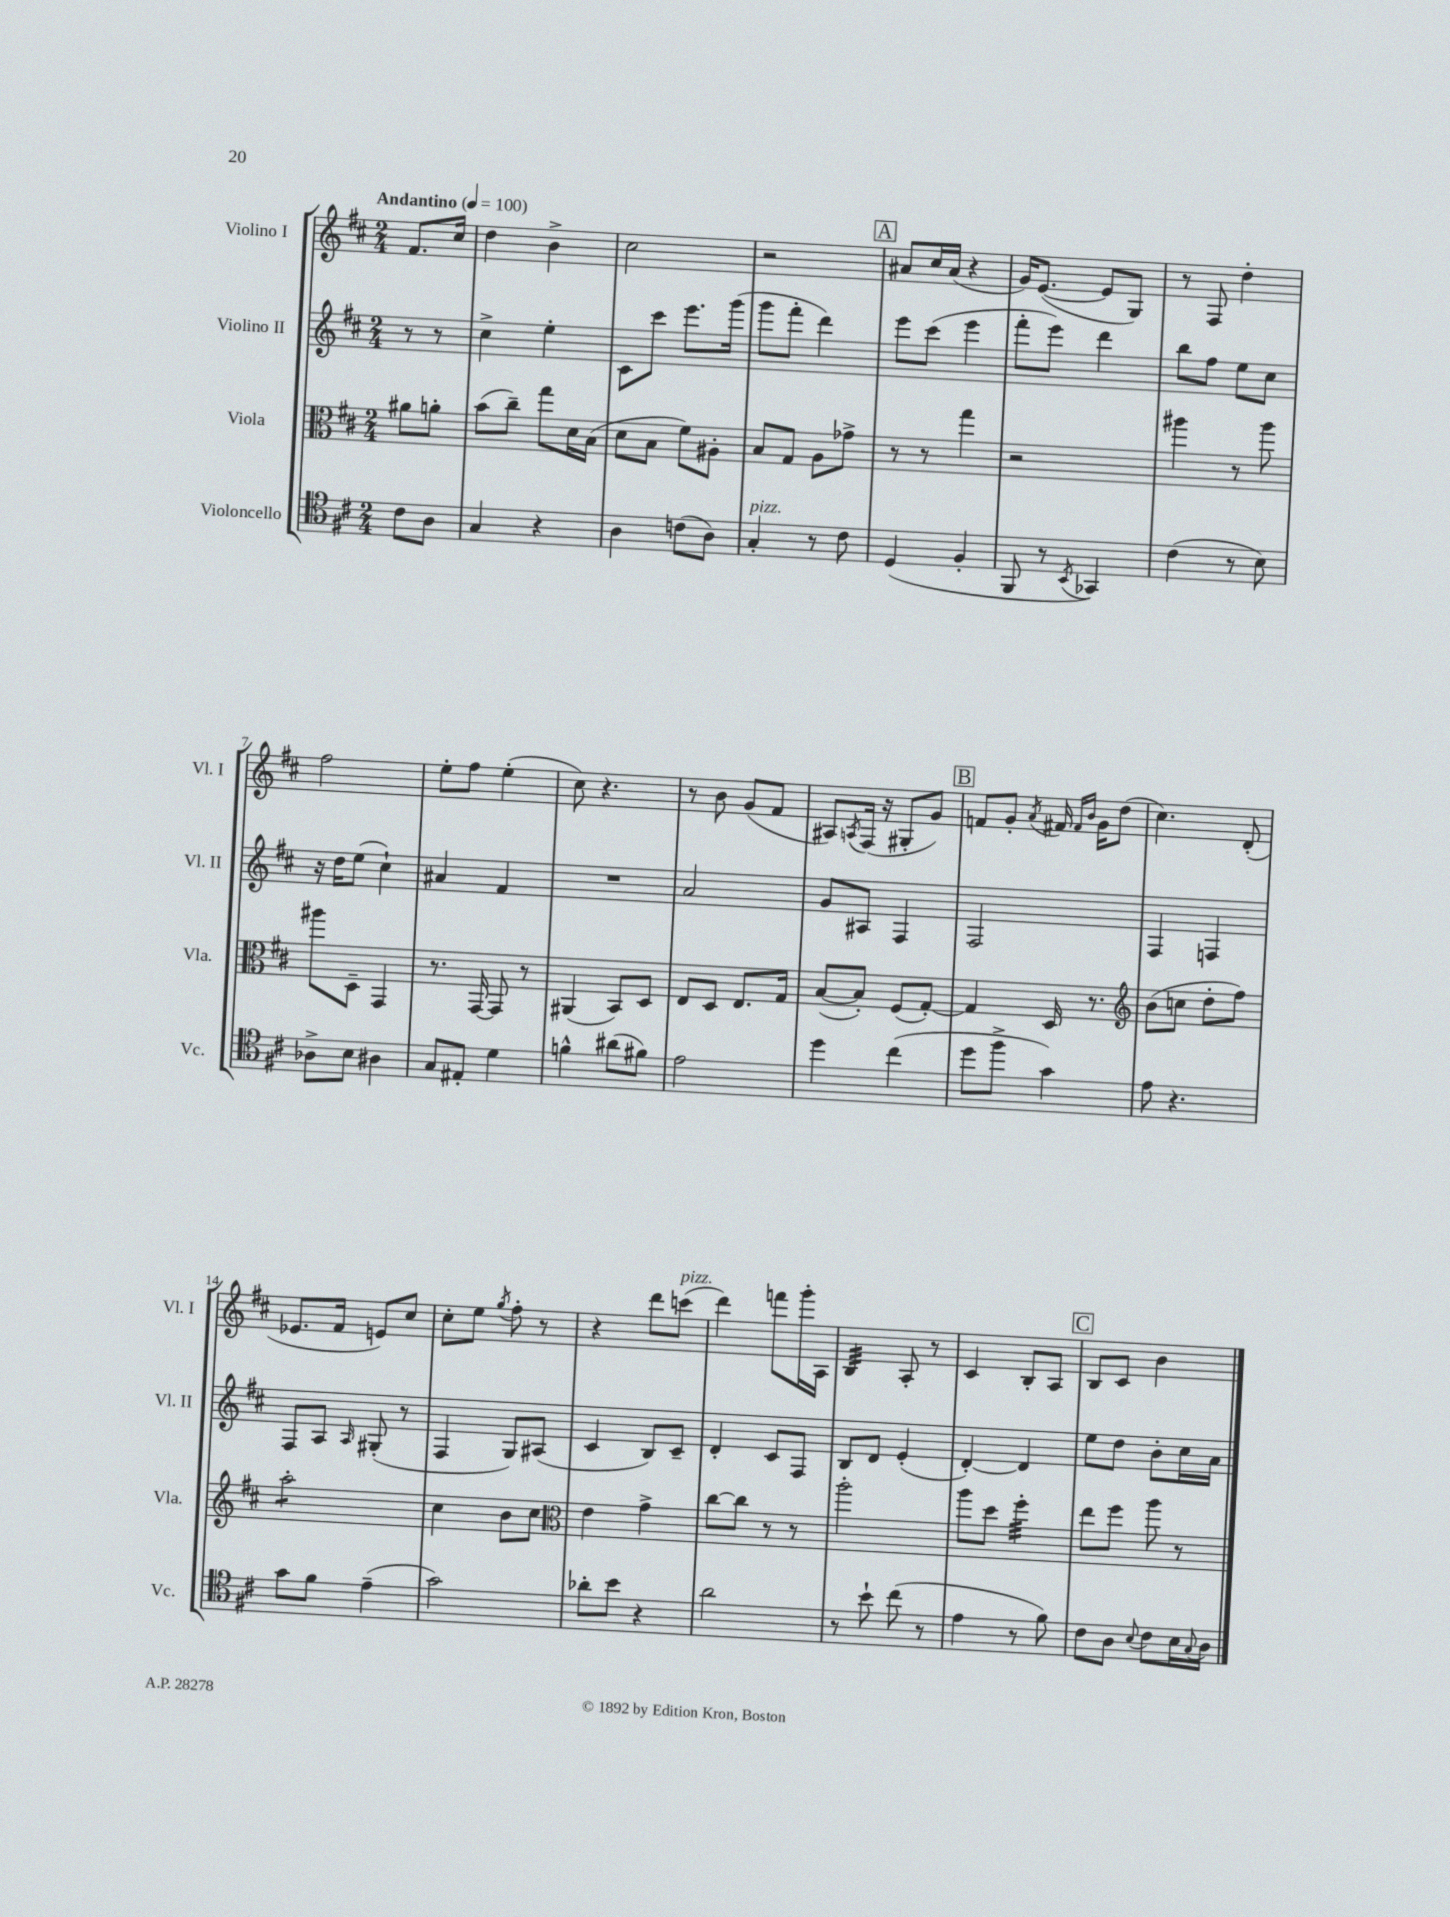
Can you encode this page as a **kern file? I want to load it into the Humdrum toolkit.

**kern	**kern	**kern	**kern
*staff4	*staff3	*staff2	*staff1
*clefC4	*clefC3	*clefG2	*clefG2
*k[f#c#]	*k[f#c#]	*k[f#c#]	*k[f#c#]
*M2/4	*M2/4	*M2/4	*M2/4
*MM100	*MM100	*MM100	*MM100
8c#\L	8a#\L	8r	8.f#/L
8A\J	8a'\J	8r	.
.	.	.	16cc#/Jk
=	=	=	=
4G/	(8b\L	4cc#^\	4dd\
.	8cc#~\J)	.	.
4r	8gg\L	4ee'\	4b^\
.	16d\L	.	.
.	(16B\JJ	.	.
=	=	=	=
4A\	8d\L	8c#\L	2cc#\
.	8B\J	8ccc#\J	.
(8c\L	8f#\L)	8.eee\L	.
8A\J)	8A#'\J	.	.
.	.	(16ggg\Jk	.
=	=	=	=
4G'/	8B/L	8ggg\L	2r
.	8G/J	8fff#'\J	.
8r	8A\L	4ddd\)	.
8c#\	8g-^\J	.	.
=	=	=	=
(4D/	8r	8eee\L	8a#/L
.	8r	(8ccc#\J	16cc#/L
.	.	.	(16a#/JJ
4F#'/	4gg\	4eee\	4r
=	=	=	=
8FF#/	2r	8fff#'\L	16g/LK)
.	.	.	([8.e/J
8r	.	8eee\J)	.
8qBB/	.	.	.
4GG-/)	.	4ddd\	8e/]L
.	.	.	8G/J)
=	=	=	=
(4c#\	4aa#\	8bb\L	8r
.	.	8ff#\J	8F#/
8r	8r	8ee\L	4dd'\
8B\)	8aa#\	8cc#\J	.
=	=	=	=
8A-^\L	8aa#\L	16r	2ff#\
.	.	16dd\LK	.
8B\J	8D~\J	(8ee\J	.
4A#\	4GG/	4cc#`\)	.
=	=	=	=
8G/L	8.r	4a#/	8ee'\L
8E#'/J	.	.	8ff#\J
.	[16GG/	.	.
4d\	8GG/]	4f#/	(4ee'\
.	8r	.	.
=	=	=	=
4f^^\	(4AA#/	2r	8cc#\)
.	.	.	4.r
(8a#\L	8BB/L)	.	.
8f#\J)	8D/J	.	.
=	=	=	=
2e\	8E/L	2a/	8r
.	8D/J	.	8b\
.	8.E/L	.	(8g/L
.	.	.	8f#/J
.	16G/Jk	.	.
=	=	=	=
4dd\	([8B/L	8g/L	8A#/L)
.	.	.	8qA/
.	8B'/]J)	8A#/J	(16F#/Jk
.	.	.	16r
(4cc#\	(8F#/L	4F#/	8G#'/L
.	[8G'/J)	.	8g/J)
=	=	=	=
8dd\L	4G/]	2F#/	8f/L
8ff#^\J	.	.	8g'/J
.	.	.	8qa/
4g\)	16D/	.	16f#/
.	.	.	16qqf#/LL
.	.	.	16qqb/JJ
.	8.r	.	16g\LK
.	.	.	(8dd\J
=	=	=	=
*	*clefG2	*	*
8e\	(8b\L	4F#/	4.cc#\)
4.r	8cc\J	.	.
.	8dd'\L	4F/	.
.	8ff#\J)	.	(8d'/
=	=	=	=
8g\L	2aa'\	8F#/L	8.e-/L
8f#\J	.	8A/J	.
.	.	.	16f#/Jk
.	.	16qqA/	.
(4e~\	.	(8G#'/	8e/L)
.	.	8r	8cc#/J
=	=	=	=
2g\)	4cc#\	4F#/	8cc#'\L
.	.	.	8ee\J
.	.	.	8qgg/
.	8b\L	8G/L)	8ff#'\
.	8cc#\J	(8A#/J	8r
=	=	=	=
*	*clefC3	*	*
8a-'\L	4e\	4c#/	4r
8b\J	.	.	.
4r	4g^\	8B/L)	8ddd\L
.	.	8c#~/J	(8ccc\J
=	=	=	=
2a\	[8cc#\L	4d'/	4ddd\)
.	8cc#\]J	.	.
.	8r	8c#/L	8fff\L
.	8r	8F#/J	16ggg'\L
.	.	.	16A\JJ
=	=	=	=
8r	2aa'\	8B/L	4B/
8b`\	.	8d/J	.
(8cc#\	.	(4e'/	8A'/
8r	.	.	8r
=	=	=	=
4e\	8aa\L	[4d'/)	4c#/
.	8dd\J	.	.
8r	4ff#'\	4d/]	8B'/L
8f#\)	.	.	8A/J
=	=	=	=
8c#\L	8ee\L	8ee\L	8B/L
8A\J	8ff#\J	8dd\J	8c#/J
8qqB/	.	.	.
8c#\L	8aa\	8b'\L	4b\
16B\L	8r	16cc#\L	.
8qqG/	.	.	.
16A\JJ	.	16a\JJ	.
==	==	==	==
*-	*-	*-	*-
